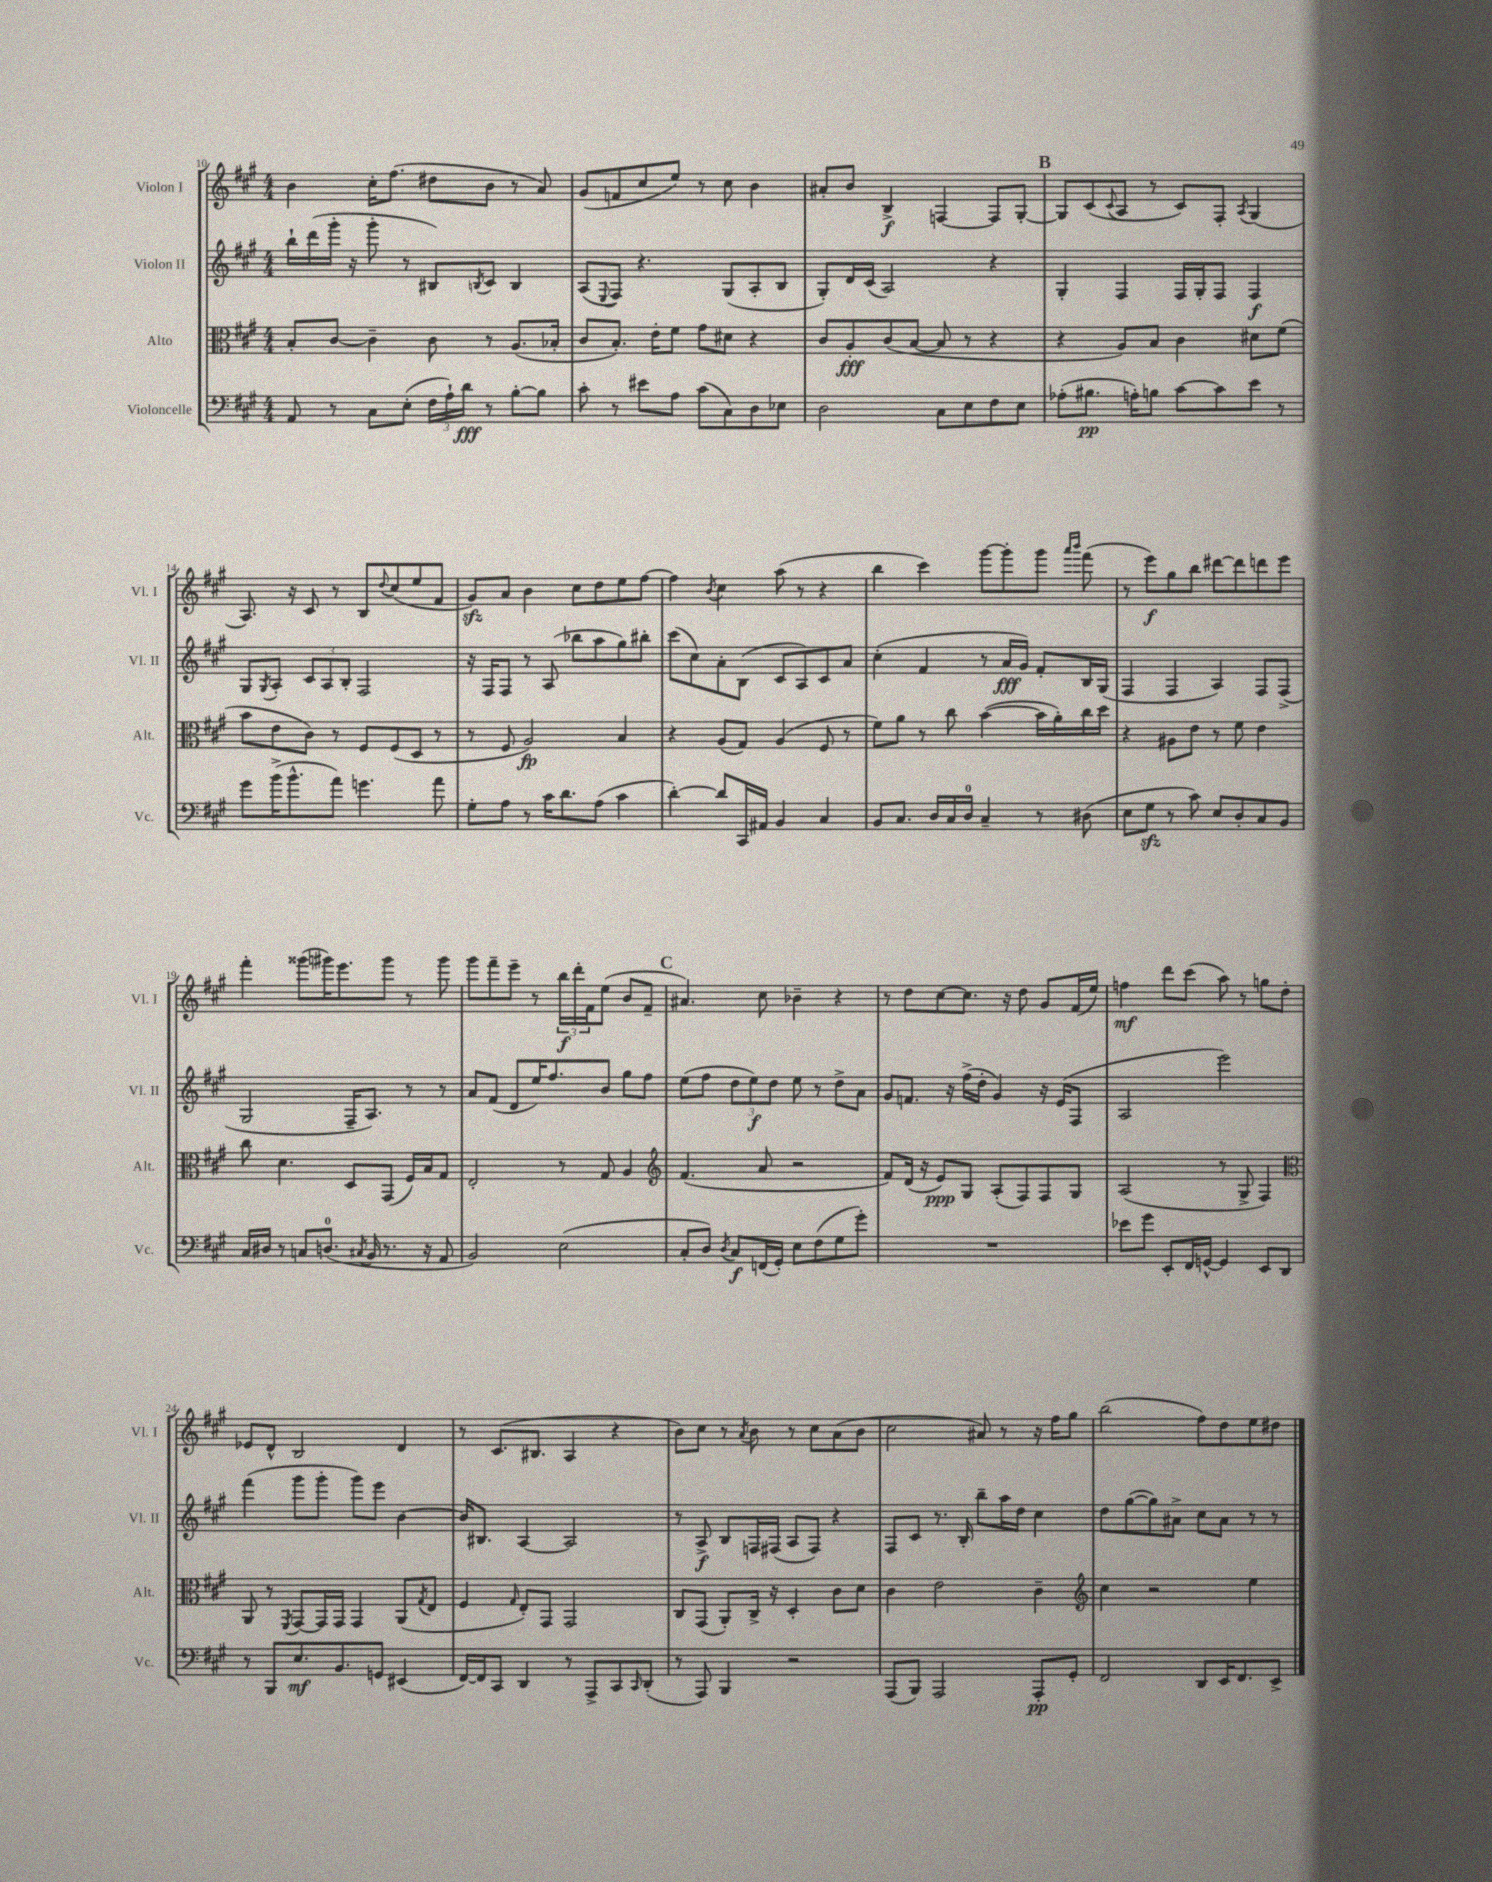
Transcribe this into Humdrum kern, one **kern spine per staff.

**kern	**kern	**kern	**kern
*staff4	*staff3	*staff2	*staff1
*clefF4	*clefC3	*clefG2	*clefG2
*k[f#c#g#]	*k[f#c#g#]	*k[f#c#g#]	*k[f#c#g#]
*M4/4	*M4/4	*M4/4	*M4/4
8AA/	8B'/L	16bb`\LL	4b\
.	.	(16ddd\	.
8r	[8c#/J	16ggg#'\JJ	.
.	.	16r	.
8C#\L	4c#~\]	8ggg#'\	16cc#'\LK
.	.	.	(8.ff#\J
(8E'\J	.	8r	.
24F#\LL	8c#\	8B#/L)	8dd#\L
24A`\)	.	.	.
24d\JJ	.	.	.
.	.	8qB/	.
8r	8r	8c#/J	8b\J
[8B'\L	(8.A/L	4B/	8r
8B\]J	.	.	8a/)
.	16B-'/Jk	.	.
=	=	=	=
8c#'\	8c#/L	(8A/L	(8g#/L
.	.	8qqE/	.
8r	8.B'/J)	8F#/J)	8f/
8e#\L	.	4.r	8cc#/
.	16e'\LK	.	.
8A\J	8f#\J	.	8ee/J)
(8c#\L	8g#\L	.	8r
8C#\)	8d#\J	(8G#/L	8cc#\
8D\	4r	8A'/	4b\
8E-\J	.	8B/J	.
=	=	=	=
2D\	8c#/L	8G#'/L)	8a#'/L
.	8A'/	16d/L	8b/J
.	.	(16c#/JJ	.
.	(8c#/	2A/)	4B^/
.	[8B/J	.	.
8C#\L	8B/]	.	[4F/
8E\	8r	.	.
8F#\	4r	4r	8F/]L
8E\J	.	.	[8G#'/J
=	=	=	=
(8A-'\L	4r	4G#'/	8G#/]L
8.B#\J	.	.	(8c#/
.	.	.	8qqc#/
.	8A/L)	4F#/	8A/J
16A'\LK)	.	.	.
8B\J	8B/J	.	8r
[8c#\L	4c#\	16F#/LL	8c#/L)
.	.	16G#'/J	.
8c#\]	.	8F#/J	8F#'/J
.	.	.	8qA/
8e\J	8d#\L	4F#/	(4G#/
8r	(8f#\J	.	.
=	=	=	=
8g#\L	8b\L	8G#/L	8.A/)
.	.	8qG#/	.
(16b^\K	8e\	8A'/J	.
8.b^^\	.	.	16r
.	8c#\J)	12c#/L	8c#/
.	.	12A/	.
8a\J)	8r	.	8r
.	.	12B'/J	.
4.g\	8F#/L	2F#/	8B/L
.	.	.	8qqdd/
.	(8F#/	.	(8cc#/
.	8D/J	.	8ee/
8a\	8r	.	8f#/J
=	=	=	=
8G#'\L	8r	16r	8g#/L)
.	.	16F#/LK	.
8A\J	8F#/	8F#/J	8a/J
8r	2A/)	8r	4b\
16c#\LK	.	(8A/	.
8.d\	.	.	.
.	.	8bb-\L	8cc#\L
(8A\J	.	8aa\	8dd\
4c#\	4B/	8gg#\)	8ee\
.	.	8bb#'\J	[8ff#\J
=	=	=	=
[4d'\)	4r	(8ccc#\L	4ff#\]
.	.	8cc#\)	.
.	.	.	8qb/
8d/]L	(8A/L	8a'\	4cc#\
16CC#/L	8G#/J)	(8B\J	.
16AA#/JJ	.	.	.
4BB/	(4A/	8c#/L	(8aa\
.	.	8A/)	8r
4C#/	8F#/	8c#/	4r
.	8r	8a/J	.
=	=	=	=
8BB/L	8f#\L)	(4cc#'\	4bb\
8.C#/J	8a\J	.	.
.	8r	4f#/	4ccc#\)
16D/LL	.	.	.
16C#/	8cc#\	.	.
16D/JJ	.	.	.
4C#~/	([4b\	8r	[8ggg#\L
.	.	16a/LL	8ggg#'\]
.	.	16g#/JJ)	.
8r	16b\]LL	8f#'/L	8ggg#\J
.	16a'\)	.	.
.	.	.	16qqaaa/LL
.	.	.	16qqbbb/JJ
(8D#\	16cc#\	16B/L	(8fff#\
.	16dd\JJ	(16G#/JJ	.
=	=	=	=
8E\L	4r	4F#/	8r
8G#\J	.	.	8eee\L)
8r	8A#\L	4F#/	8gg#\
8c#\)	8e\J	.	8bb\J
8E/L	8r	4A/)	[8ddd#\L
8D'/	8f#\	.	8ddd#\]
8C#/	4e\	8F#/L	8ddd\
8BB/J	.	(8F#^/J	8eee\J
=	=	=	=
16C#/LL	8cc#\	2G#/	4fff#'\
16D#/JJ	.	.	.
8r	4.d\	.	.
8C/L	.	.	(8ggg##\L
(8.D/J	.	.	16ggg#\K)
.	.	.	8.eee\
.	8D/L	16F#~/LK	.
8qC#/	.	.	.
16BB/	.	8.A/J)	.
8.r	(8GG#/J	.	8ggg#\J
.	16F#/LL)	8r	8r
16r	16B/J	.	.
8AA/	8G#/J	8r	8ggg#\
=	=	=	=
2BB/)	2E'/	8a/L	8ggg#\L
.	.	(8f#/J	8fff#~\
.	.	8d/L	8eee~\J
.	.	16ee/K)	8r
.	.	8.ff#/	.
(2E\	8r	.	24bb\LL
.	.	.	24ddd'\
.	.	.	24f#\J
.	8G#/	8b/J	(8ee\J
.	4A/	8gg#\L	8b/L
.	.	8ff#\J	8f#~/J
=	=	=	=
*	*clefG2	*	*
8C#'/L	(4.f#/	(8ee\L	4.a#/)
8D/J)	.	8ff#\J	.
8qD/	.	.	.
8C#/L	.	12dd\L	.
.	.	12ee\)	.
(16FF/L	8a/	.	8cc#\
.	.	12dd\J	.
16GG#'/JJ)	.	.	.
8E\L	2r	8ee\	4b-~\
(8F#\	.	8r	.
8G#\	.	8dd^\L	4r
8g#'\J)	.	8a\J	.
=	=	=	=
1r	8f#/L)	8g#/L	8r
.	(16d/Jk	8.f/J	8dd\L
.	16r	.	.
.	8e/L)	.	[8cc#\
.	.	16r	.
.	8G#/J	(16ff#^\LL	8.cc#\]J
.	.	16dd'\JJ	.
.	(8A'/L	4g#/)	.
.	.	.	16r
.	8F#/)	.	8dd\
.	8F#/	16r	8g#/L
.	.	(16e/LK	.
.	8G#/J	8F#/J	(16f#/L
.	.	.	16ee/JJ)
=	=	=	=
8e-\L	(2A/	2A/	4ff\
8g#\J	.	.	.
8EE'/L	.	.	8ddd\L
16FF#/L	.	.	(8ccc#\J
[16GG^^/JJ	.	.	.
4GG/]	8r	2eee\)	8aa\)
.	8G#^/	.	8r
8EE/L	4F#/)	.	8gg\L
8DD/J	.	.	8dd'\J
=	=	=	=
*	*clefC3	*	*
8r	8AA/	(4fff#\	8e-/L
8BBB/L	8r	.	8d^^/J
.	8qFF#/	.	.
8.E/	[8GG#/L	8ggg#\L	2B/
.	16GG#/]L	8ggg#'\J	.
8.BB/	16GG#/JJ	.	.
.	4GG#/	8ggg#\L)	.
8GG/J	.	8eee\J	.
(4EE#/	(8AA/L	[4b\	4d/
.	8qG#/	.	.
.	8E/J	.	.
=	=	=	=
[16FF#/LL)	4F#/	16b/]LK	8r
16FF#/]J	.	8.B#/J	.
8CC#/J	.	.	(8.c#/L
.	16qqG#/	.	.
4DD/	8E'/L)	[4A/	.
.	.	.	8.B#/J
.	8GG#/J	.	.
8r	2GG#/	2A/]	4A/
8AAA^/L	.	.	.
8CC#/	.	.	4r
16qqCC#/	.	.	.
(8DD'/J	.	.	.
=	=	=	=
8r	8C#/L	8r	8b\L)
8AAA/)	(8GG#/J	8A^/	8cc#\J
4BBB/	8AA'/L)	8B/L	8r
.	.	.	8qa/
.	16C#^/Jk	16F/L	8b\
.	16r	(16F#/JJ	.
2r	4D'/	8A/L	8r
.	.	8F#/J)	8cc#\L
.	8c#\L	4r	(8a\
.	8d\J	.	8b\J
=	=	=	=
(8AAA/L	4c#\	8F#/L	2cc#\
8BBB/J)	.	8c#/J	.
2AAA/	2e\	8.r	.
.	.	16B'/	.
.	.	8bb~\L	8a#/)
.	.	16aa\L	8r
.	.	16dd\JJ	.
8AAA'/L	4c#~\	4cc#\	16r
.	.	.	16ff#\LK
8GG#'/J	.	.	8gg#\J
=	=	=	=
*	*clefG2	*	*
2FF#/	4cc#\	8dd\L	(2bb\
.	.	([8gg#\	.
.	2r	8gg#\])	.
.	.	8a#^\J	.
8DD/L	.	8cc#\L	8ff#\L)
16EE/K	.	8a#\J	8dd\
8.FF#/	.	.	.
.	4ee\	8r	8ee\
8EE^/J	.	8r	8dd#\J
==	==	==	==
*-	*-	*-	*-
